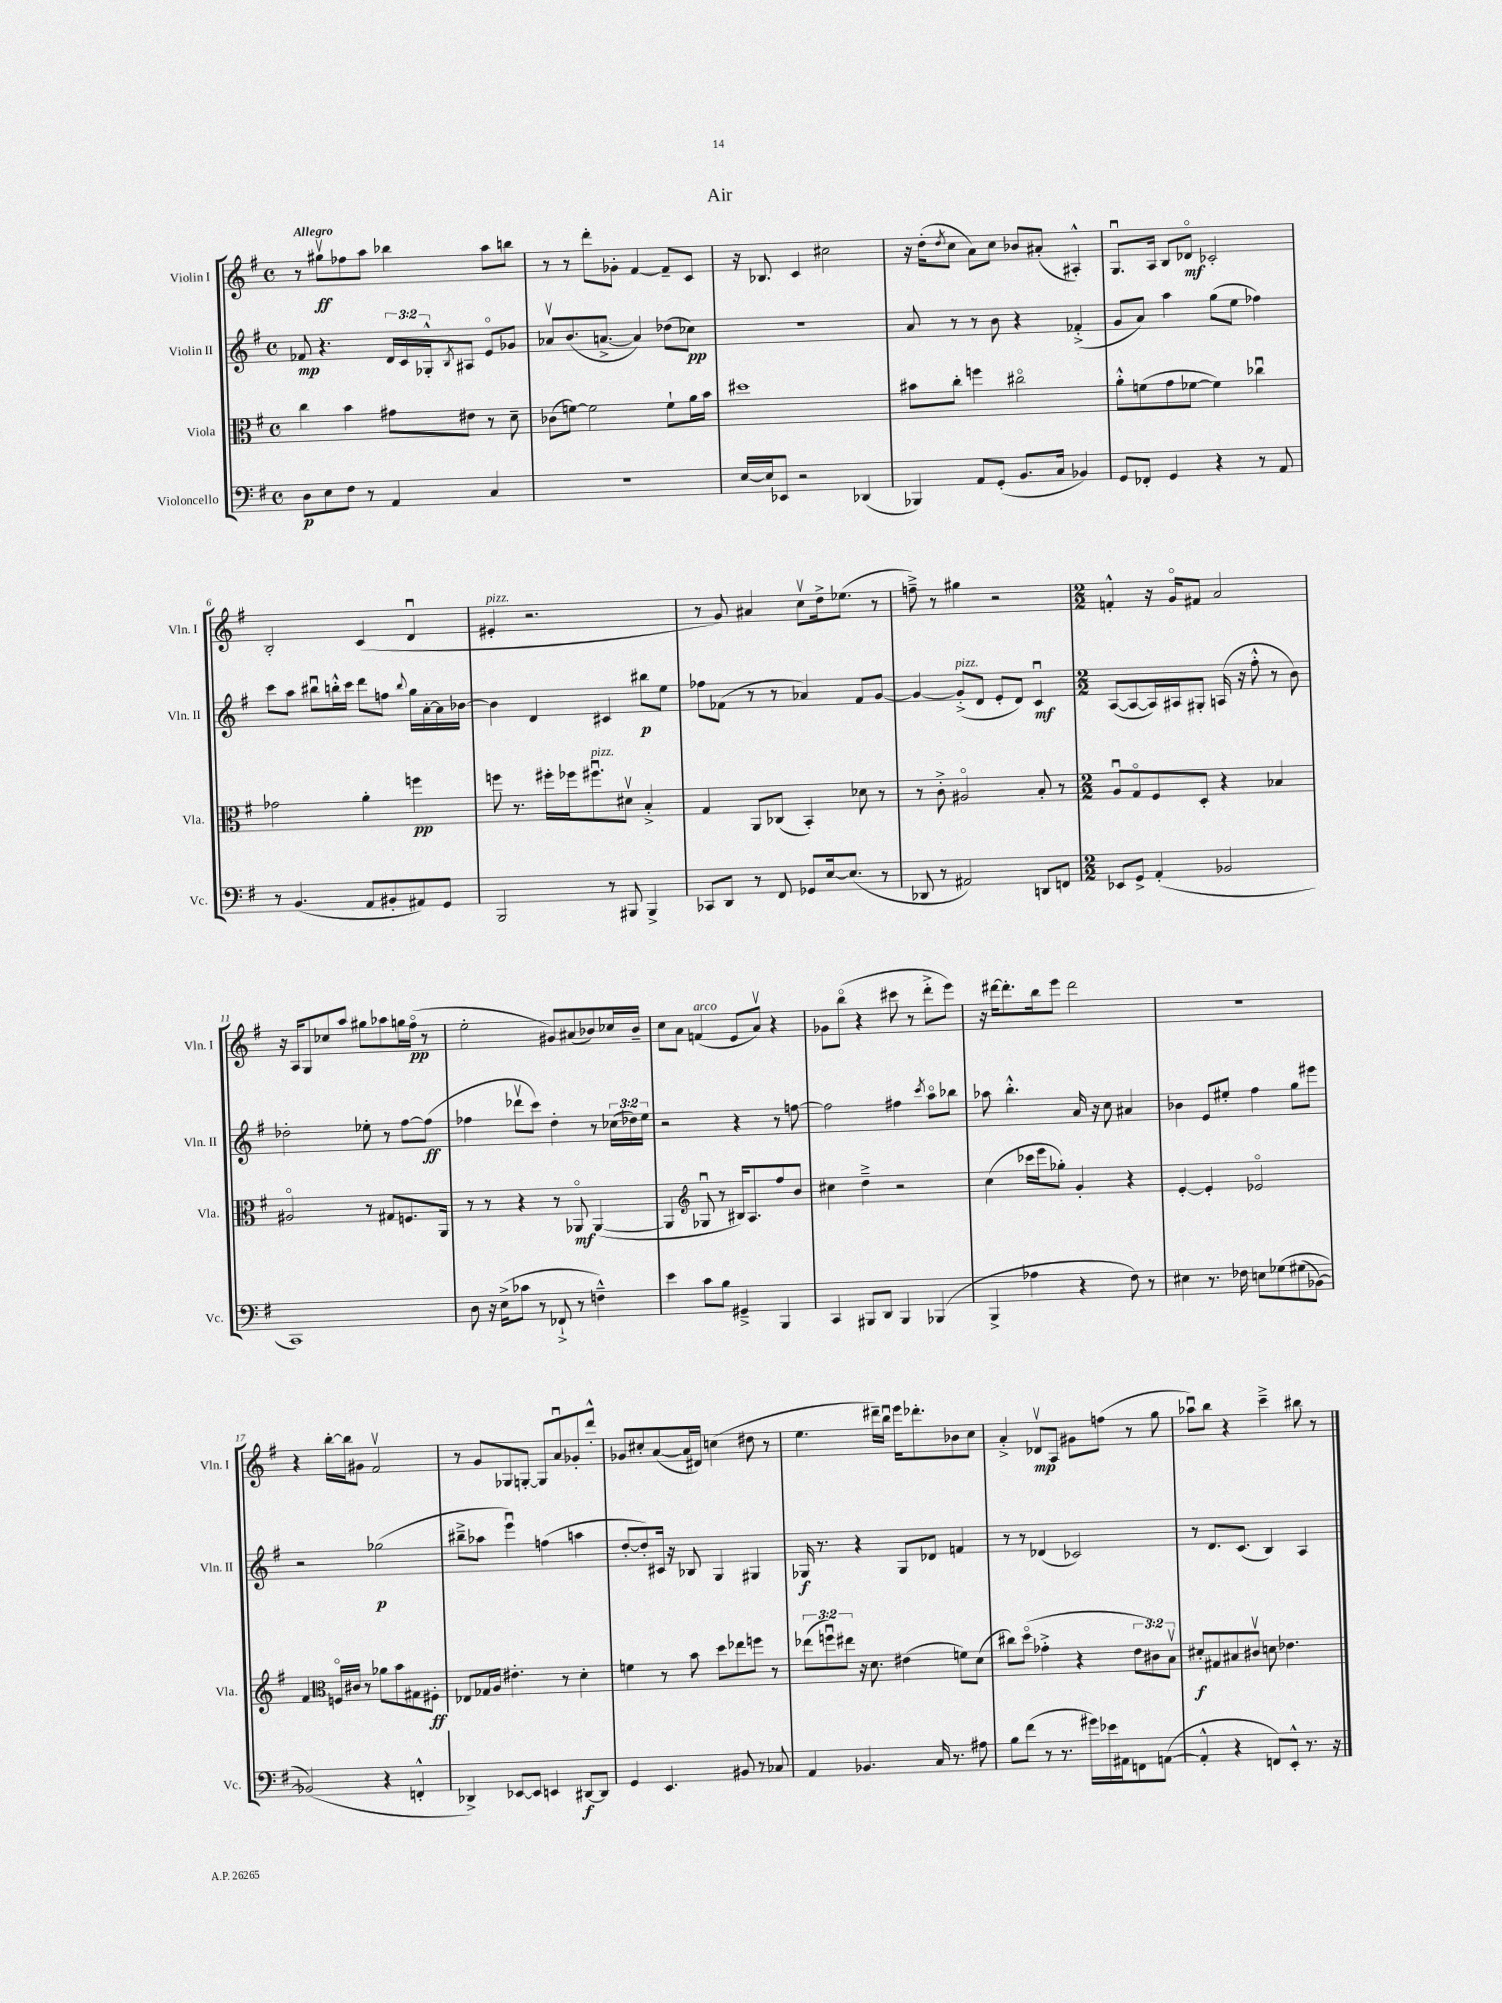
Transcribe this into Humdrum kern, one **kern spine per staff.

**kern	**kern	**kern	**kern
*staff4	*staff3	*staff2	*staff1
*clefF4	*clefC3	*clefG2	*clefG2
*k[f#]	*k[f#]	*k[f#]	*k[f#]
*M4/4	*M4/4	*M4/4	*M4/4
*met(c)	*met(c)	*met(c)	*met(c)
8D	4cc	8f-	8r
8E	.	4.r	8gg#v
8F#	4b	.	8ff-
8r	.	.	8aa
4AA	8g#	24d	4bb-
.	.	24c	.
.	.	24G-'^^	.
.	.	8qB	.
.	8e#	8A#	.
4C	8r	8eo	8aa
.	8d~	8g-	8bb
=	=	=	=
1r	(8c-	8a-v	8r
.	[8f)	(8.b	8r
.	2f]	.	8ddd'
.	.	[8.a^	.
.	.	.	8g-'
.	.	4a])	[4f#
.	8f`	(8dd-	8f#~]
.	16a	8cc-)	8c
.	16b	.	.
=	=	=	=
[16E	1dd#	1r	16r
16E]	.	.	8.B-
8EE-	.	.	.
2r	.	.	4c
.	.	.	2cc#
(4DD-	.	.	.
=	=	=	=
4BBB-)	8b#	8a	16r
.	.	.	(16dd'
.	.	.	8qdd
.	8cc'	8r	8cc
8AA	4ff	8r	8a)
(8GG'	.	8b	8cc
8.BB	2cc#o	4r	8b-
.	.	.	(8a#'
16C	.	.	.
4BB-)	.	(4f-'^	4A#'^^)
=	=	=	=
8GG	8a'^^	8g	8.Gu
8FF-'	(8f	8a)	.
.	.	.	16A
4GG	8g	4aa	8B
.	[8f-	.	8d-o
4r	4f-])	(8gg	2c-'
.	.	8ee	.
8r	4cc-u	4ff-)	.
8AA	.	.	.
=	=	=	=
8r	2g-	8ccc	2B'
(4.BB	.	8aa	.
.	.	8bb#u	.
.	.	16bb'^^	.
.	.	16ccc	.
8AA	4a'	8ddd	(4c
8BB#'	.	8ff	.
.	.	8qqbb	.
8AA#)	4ff	16gg	4du
.	.	[16a'	.
8GG	.	16a]	.
.	.	[16b-	.
=	=	=	=
2BBB	8ff	4b-]	4e#'
.	8.r	.	.
.	.	4d	2.r
.	16ff#'	.	.
.	16ff-	.	.
.	8.ff#u	.	.
8r	.	4c#	.
8BBB#	8d#v	.	.
4BBB#^	4B'^	8bb#	.
.	.	8ee	.
=	=	=	=
8CC-	4G	8ff-	8r
8DD	.	(8f-	8g)
8r	8AA	8r	4a#
8FF#	(8C-	8r	.
8GG-	4BB')	4a-)	8ccv
[16E	.	.	16dd^
(8.E]	.	.	(8.ee-
.	8d-	8f-	.
8r	8r	[8g	8r
=	=	=	=
8DD-	8r	4g_	8ff~^)
8r	8c'^	.	8r
2AA#)	2A#o	(8g'^]	4gg#
.	.	8d	.
.	.	8e'	2r
.	.	8d)	.
8DD	8B'	4cu	.
8FF	8r	.	.
=	=	=	=
*M2/2	*M2/2	*M2/2	*M2/2
8EE-	8Au	([8A	4f'^^
8GG^	8Go	8A_	.
(4AA'	8F#	16A])	16r
.	.	16A#	16go
.	8D'	8G#'	8f#
2BB-	4r	(16A	2a
.	.	16r	.
.	.	8ff#'^^	.
.	4B-	8r	.
.	.	8b)	.
=	=	=	=
1CC)	2A#o	2dd-'	16r
.	.	.	16A
.	.	.	8G
.	.	.	8cc-
.	.	.	8aa
.	8r	8ee-'	8gg#
.	8G#	8r	8aa-
.	8.F	[8ff#	16gg
.	.	.	(16ff#o
.	.	(8ff#]	8r
.	16AA	.	.
=	=	=	=
8D	8r	4ff-	2ee'
16r	8r	.	.
(16E^	.	.	.
8c-	4r	8ddd-v	.
8r	.	8ccc)	.
8FF-`^	8r	4dd'	8g#)
8r	8AA-o	.	(8a#
4F~^^)	([4AA-	8r	8b-)
.	.	(24cc-	16cc-
.	.	24dd-)	.
.	.	.	16b-~
.	.	24ee	.
=	=	=	=
4e	4AA-]	2r	8cc
.	.	.	8a
*	*clefG2	*	*
8c	8G-u	.	(4f
8B	8r	.	.
4GG#~^	16B#)	4r	8e
.	8.A	.	.
.	.	.	8av)
4BBB	8ff#	8r	4r
.	8b	[8ff	.
=	=	=	=
4CC	4cc#	2ff]	8g-
.	.	.	(8bbo
8BBB#	4dd~^	.	4r
8DD	.	.	.
4BBB#	2r	4ff#	8ccc#
.	.	.	8r
.	.	8qccc	.
(4BBB-	.	8aao	8ddd'^
.	.	8bb-	8eee)
=	=	=	=
4BBB^	(4cc	8aa-	16r
.	.	.	[16ddd#
.	.	4.bb'^^	8.ddd#']
4A-	16ccc-	.	.
.	16eee	.	16bb
.	8gg-')	.	8eee
4r	4g'	16a	2ddd#
.	.	16r	.
.	.	8cc	.
8F#)	4r	4a#	.
8r	.	.	.
=	=	=	=
4E#	[4e'	4b-	1r
8.r	4e']	8e	.
.	.	8ee#'	.
16F-	.	.	.
8E	2e-o	4ff#	.
&(8G-	.	.	.
(8G#	.	8gg	.
[8BB-)	.	8eee#	.
=	=	=	=
(2BB-]&)	4f#	2r	4r
*	*clefC3	*	*
.	16Fo	.	[16bb'
.	16c#	.	16bb]
.	8r	.	8g#
4r	8a-	(2gg-	2f#v
.	8b	.	.
4FF'^^	8G#	.	.
.	8F#'	.	.
=	=	=	=
4DD-^)	8E-	8bb#~^	8r
.	16G-	8aa-	8g
.	16A	.	.
[8EE-	4.e#'	4eeeu)	8G-
8EE-]	.	.	[8G'
4EE	.	(4ff	8G]
.	8r	.	8au
[8DD#	4d'	4aa	8g-'
8DD#]	.	.	8ddd'^^
=	=	=	=
4GG	4f	[8dd'	8g-
.	.	8dd'])	8cc#'
4.EE	8r	16c#	([8a
.	.	16r	.
.	8b	8B-	16a]
.	.	.	16d#)
.	8dd	4G	(4cc
8BB#	8ee-	.	.
8r	8ff	4G#	8dd#
8C-	8r	.	8r
=	=	=	=
4AA	(12ee-	16G-	4.ee
.	.	8.r	.
.	12ffu)	.	.
.	12ee#	.	.
4.BB-	16r	4r	.
.	8.d	.	.
.	.	.	16ddd#~)
.	.	.	16bbu
.	(4e#	8G-	16eee
.	.	.	8.ddd-'
16C	.	8d-	.
8.r	.	.	.
.	8f)	4f	8b-
8A#	(8d	.	8cc
=	=	=	=
8B	8cc#)	8r	4a'^
(8f#	(8ddo	8r	.
8r	4g-'^	(4d-	8d-v
8.r	.	.	8A
.	4r	2c-)	8g#
16g#)	.	.	.
16e-	.	.	(8ff
16AA#	.	.	.
8FF	12e	.	8r
.	12c#)	.	.
([8AA	.	.	8gg
.	12Bv	.	.
=	=	=	=
4AA'^^]	8d#'	8r	8aa-u)
.	8G#	8.d	8bb
4r	8B#	.	4r
.	.	(8.c	.
.	8c#v	.	.
8FF)	8d	4B)	4ccc~^
8EE'^^	4.e-	.	.
8.r	.	4A	8bb#
.	.	.	8r
16r	.	.	.
==	==	==	==
*-	*-	*-	*-
